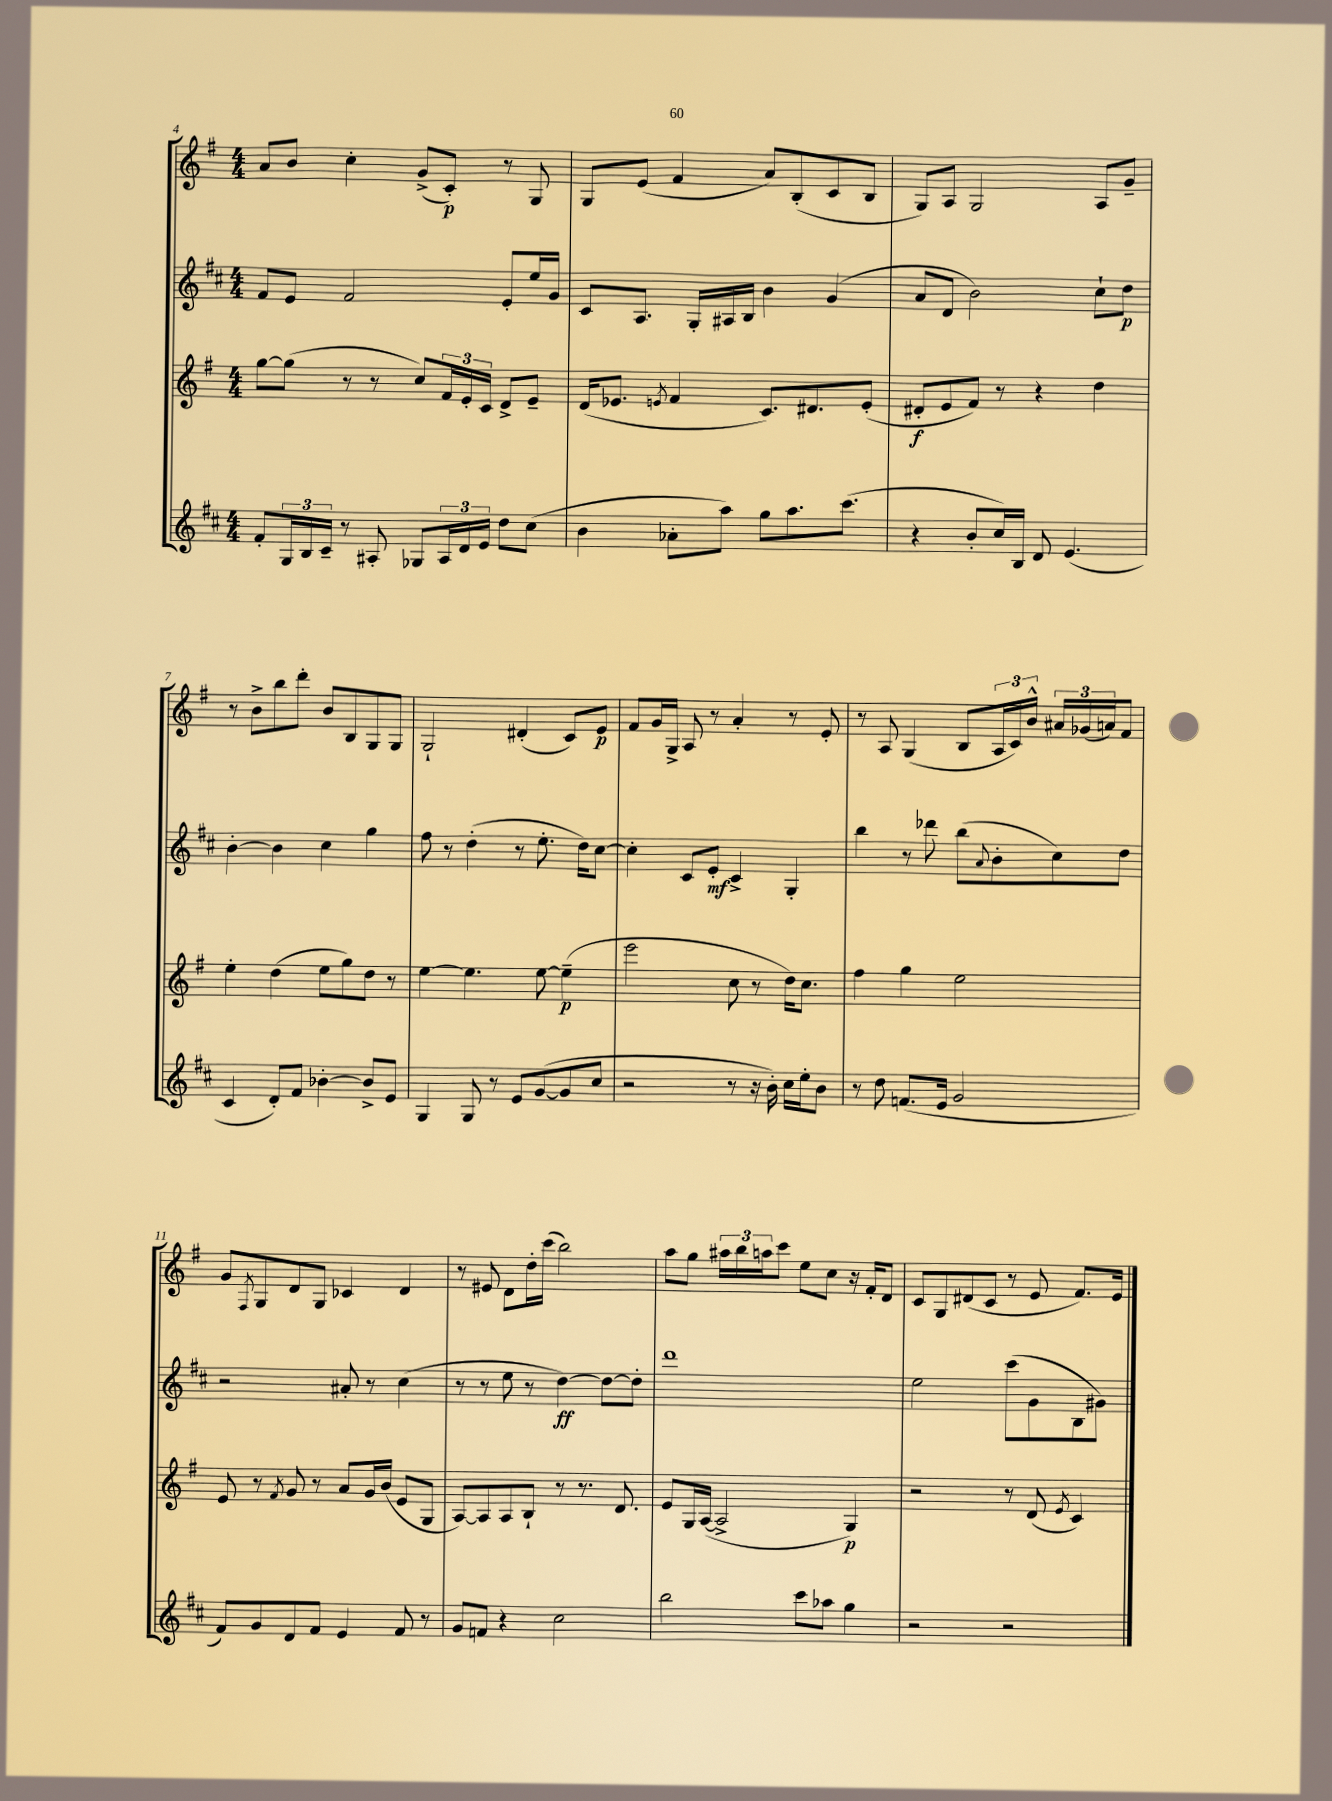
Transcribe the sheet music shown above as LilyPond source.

<<
\new StaffGroup <<
\new Staff = "s0" {
    \clef treble \key g \major \numericTimeSignature \time 4/4
    a'8 b'8 c''4-. g'8->( c'8-.\p) r8 g8 |
    g8 e'8( fis'4 a'8) b8-.( c'8 b8 |
    g8) a8 g2 a8 g'8-- |
    r8 b'8-> b''8 d'''8-. b'8 b8 g8 g8 |
    g2-! dis'4-.( c'8) e'8\p |
    fis'8 g'16 g16-> a8 r8 a'4-. r8 e'8-. |
    r8 a8 g4( b8 \tuplet 3/2 { a16 c'16) b'16-^ } \tuplet 3/2 { ais'16 ges'16( a'16) } fis'8 |
    g'8 \acciaccatura { fis8 } g8 d'8 g8 ces'4 d'4 |
    r8 eis'8 d'8 d''16-. c'''16( b''2) |
    a''8 g''8 \tuplet 3/2 { ais''16 b''16 a''16 } c'''8 e''8 c''8 r16 fis'16-. d'8 |
    c'8 g8 dis'8( c'8 r8 e'8 fis'8.) e'16 \bar "|." |
}
\new Staff = "s1" {
    \clef treble \key d \major \numericTimeSignature \time 4/4
    fis'8 e'8 fis'2 e'8-. e''16 g'16 |
    cis'8 a8. g16-. ais16 b16 b'4 g'4( |
    a'8 d'8 b'2) cis''8-! d''8\p |
    b'4~-. b'4 cis''4 g''4 |
    fis''8 r8 d''4-.( r8 e''8.-. d''16) cis''8~ |
    cis''4-. cis'8 e'8-.\mf cis'4-> g4-. |
    b''4 r8 des'''8 b''8( \appoggiatura { a'8 } b'8-. cis''8) d''8 |
    r2 ais'8-. r8 cis''4( |
    r8 r8 e''8 r8 d''4~\ff) d''8~ d''8-. |
    d'''1 |
    e''2 cis'''8( g'8 b8 gis'8) \bar "|." |
}
\new Staff = "s2" {
    \clef treble \key g \major \numericTimeSignature \time 4/4
    g''8~ g''8( r8 r8 c''8) \tuplet 3/2 { fis'16 e'16-. c'16 } d'8-> e'8-- |
    d'16( ees'8. \acciaccatura { e'8 } fis'4 c'8.) dis'8. e'8-.( |
    dis'8-.\f e'8 fis'8) r8 r4 d''4 |
    e''4-. d''4( e''8 g''8) d''8 r8 |
    e''4~ e''4. e''8~ e''4--\p( |
    e'''2 c''8 r8 d''16) c''8. |
    fis''4 g''4 e''2 |
    e'8 r8 \acciaccatura { fis'8 } g'8 r8 a'8 g'16 b'16( e'8 g8 |
    a8~) a8 a8 b8-! r8 r8. d'8. |
    e'8 g16 a16~( a2-> g4\p) |
    r2 r8 d'8( \acciaccatura { e'8 } c'4) \bar "|." |
}
\new Staff = "s3" {
    \clef treble \key d \major \numericTimeSignature \time 4/4
    fis'8-. \tuplet 3/2 { g16 b16 cis'16-- } r8 ais8-. ges8 \tuplet 3/2 { ais16 d'16 e'16 } d''8 cis''8( |
    b'4 aes'8-. a''8) g''8 a''8. cis'''8.( |
    r4 b'8-. cis''16) b16 d'8 e'4.( |
    cis'4 d'8-.) fis'8 bes'4~-. bes'8-> e'8 |
    g4 g8 r8 e'8 g'8~( g'8 cis''8 |
    r2 r8 r16 b'16-.) cis''16 e''16-. b'8 |
    r8 d''8 f'8.( e'16 g'2 |
    fis'8) g'8 d'8 fis'8 e'4 fis'8 r8 |
    g'8 f'8 r4 cis''2 |
    b''2 cis'''8 aes''8 g''4 |
    r2 r2 \bar "|." |
}
>>
>>
\layout { \context { \Score currentBarNumber = #4 } }
